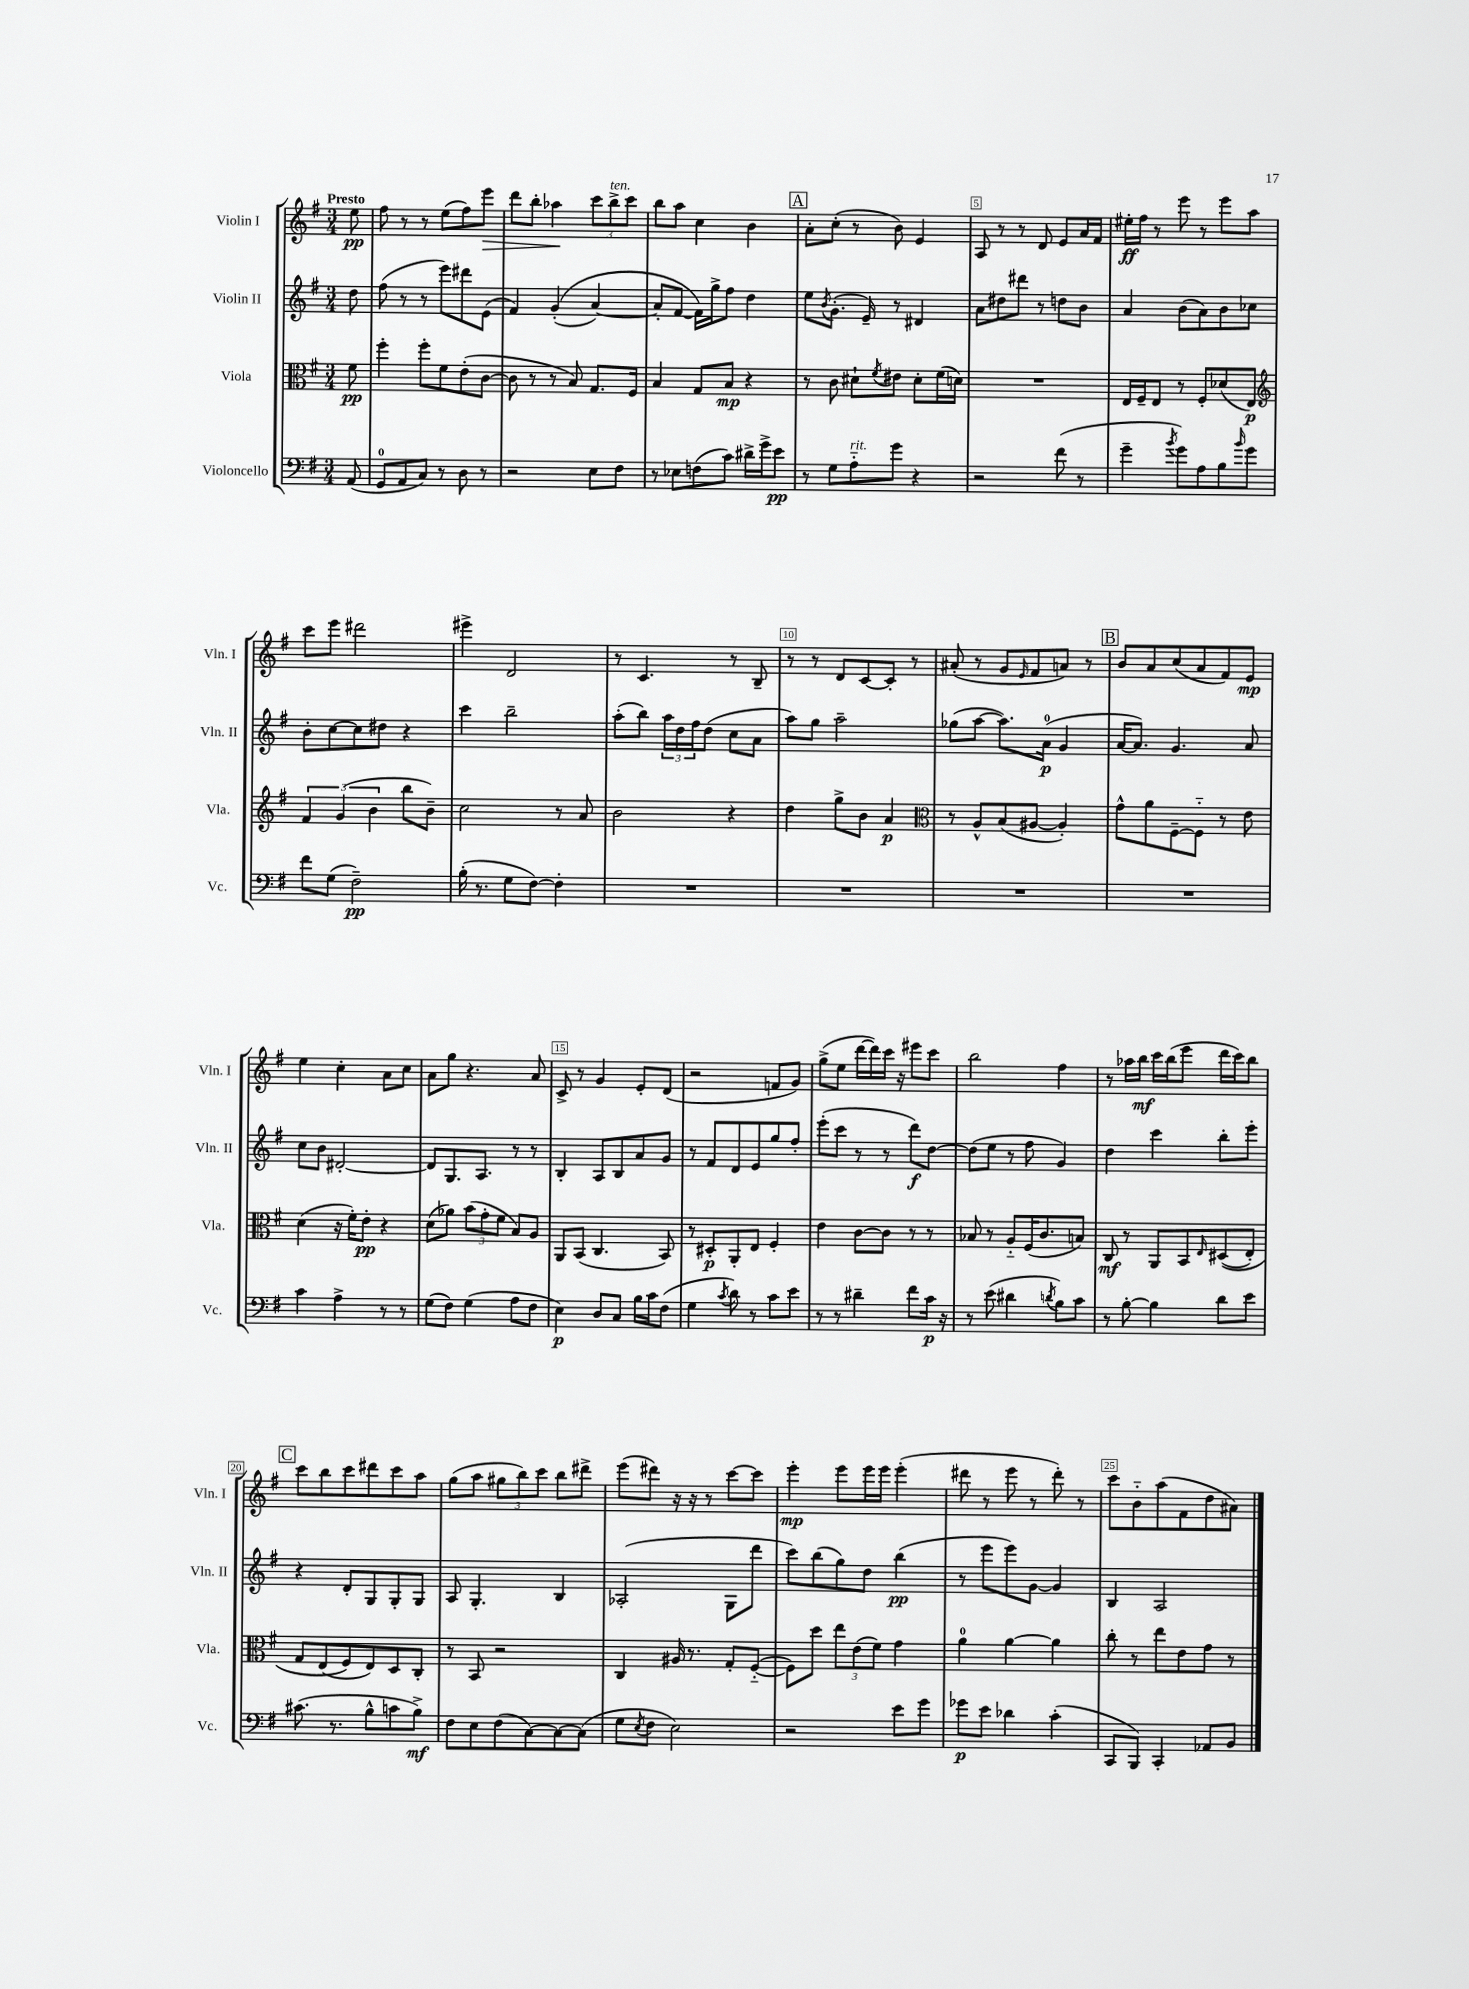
<<
\new StaffGroup <<
\new Staff = "s0" \with { instrumentName = "Violin I" shortInstrumentName = "Vln. I" } {
    \clef treble \key g \major \numericTimeSignature \time 3/4 \partial 8 \tempo "Presto"
    e''8\pp |
    fis''8 r8 r8 e''8( fis''8) e'''8\> |
    d'''8 b''8-. aes''4\! \tuplet 3/2 { c'''8 b''8->^\markup { \italic "ten." } c'''8 } |
    b''8 a''8 c''4 b'4 |
    \mark \markup { \box "A" } a'8-. c''8-.( r8 b'8) e'4 |
    a8 r8 r8 d'8 e'8 a'16 fis'16 |
    eis''16-.\ff fis''16 r8 e'''8 r8 e'''8 a''8 |
    c'''8 e'''8 dis'''2 |
    eis'''4-> d'2 |
    r8 c'4. r8 b8-- |
    r8 r8 d'8 c'8~ c'8-. r8 |
    ais'8-.( r8 g'8 \grace { e'16 } fis'8 a'8) r8 |
    \mark \markup { \box "B" } b'8 a'8 c''8( a'8 fis'8) e'8\mp |
    e''4 c''4-. a'8 c''8 |
    a'8 g''8 r4. a'8 |
    c'8-> r8 g'4 e'8-. d'8( |
    r2 f'8 g'8) |
    g''8->( e''8 d'''16~ d'''16) c'''16 r16 eis'''8 c'''8 |
    b''2 fis''4 |
    r8 aes''16 b''16\mf c'''16 b''16( e'''8 d'''16 c'''16) b''8 |
    \mark \markup { \box "C" } c'''8 b''8 c'''8 dis'''8 c'''8 a''8 |
    g''8( a''8 \tuplet 3/2 { gis''8 b''8) c'''8 } b''8 dis'''8-> |
    e'''8( dis'''8) r16 r16 r8 c'''8~ c'''8 |
    e'''4-.\mp e'''8 e'''16 e'''16 e'''4-.( |
    dis'''8 r8 e'''8 r8 dis'''8-.) r8 |
    c'''8 b'8-_ a''8( fis'8 d''8 ais'8) \bar "|." |
}
\new Staff = "s1" \with { instrumentName = "Violin II" shortInstrumentName = "Vln. II" } {
    \clef treble \key g \major \numericTimeSignature \time 3/4 \partial 8
    d''8 |
    fis''8( r8 r8 e'''8) dis'''8 e'8( |
    fis'4) g'4-.(\( a'4~) |
    a'8-. fis'8~ fis'16\) g''16-> fis''8 d''4 |
    \mark \markup { \box "A" } e''8 \acciaccatura { b'8 } g'8.-.( e'16--) r8 dis'4 |
    a'8 dis''8 dis'''8 r8 d''8 b'8 |
    a'4 b'8( a'8) b'8 ces''8 |
    b'8-. c''8~ c''8 dis''8 r4 |
    c'''4 b''2-- |
    a''8-.( b''8) \tuplet 3/2 { a''16 d''16 fis''16 } d''8( c''8 a'8 |
    a''8) g''8 a''2-- |
    ges''8( a''8~ a''8.) a'16-0\p( g'4 |
    \mark \markup { \box "B" } a'16~ a'8.) g'4. a'8 |
    c''8 b'8 dis'2~-. |
    dis'8 g8. a8. r8 r8 |
    b4-. a8 b8 a'8 g'8 |
    r8 fis'8 d'8 e'8 g''8 fis''8-. |
    e'''8-.( c'''8 r8 r8 d'''8\f) d''8~ |
    d''8( e''8 r8 fis''8 g'4) |
    d''4 c'''4 b''8-. e'''8-. |
    \mark \markup { \box "C" } r4 d'8-. g8 g8-. g8 |
    a8 g4.-. b4 |
    aes2-.( g8 d'''8 |
    c'''8) b''8( g''8) d''8 b''4\pp( |
    r8 e'''8 e'''8) g'8~ g'4 |
    b4 a2 \bar "|." |
}
\new Staff = "s2" \with { instrumentName = "Viola" shortInstrumentName = "Vla." } {
    \clef alto \key g \major \numericTimeSignature \time 3/4 \partial 8
    fis'8\pp |
    fis''4-. fis''8-. fis'8 e'8-.( c'8~ |
    c'8 r8 r8 b8) g8. fis16 |
    b4 g8 b8\mp r4 |
    \mark \markup { \box "A" } r8 c'8 dis'8-! \acciaccatura { fis'8 } eis'8 dis'8-. fis'16( d'16) |
    R2. |
    e16 fis16-- e8 r8 fis8-. des'8( e8\p) |
    \clef treble \tuplet 3/2 { fis'4 g'4( b'4 } b''8 b'8--) |
    c''2 r8 a'8 |
    b'2 r4 |
    d''4 g''8-> b'8 a'4\p |
    \clef alto r8 a8-^ b8( ais8~ ais4-.) |
    \mark \markup { \box "B" } g'8-^ a'8 fis8~-- fis8-_ r8 e'8 |
    d'4( r16 fis'16-.) e'8-.\pp r4 |
    d'8( aes'8) \tuplet 3/2 { b'8( g'8-. fis'8 } b8) a8 |
    a,8 b,8( c4. b,8) |
    r8 dis8-.\p a,8-. e8 fis4-. |
    e'4 c'8~ c'8 r8 r8 |
    bes8 r8 a8-_ fis16( c'8. b8) |
    c8\mf r8 a,8 b,8 \grace { e16 } dis8(\( e8-.) |
    \mark \markup { \box "C" } g8 e8( fis8\) e8) d8 c8-. |
    r8 b,8 r2 |
    c4 ais16 r8. g8-. fis8~-_( |
    fis8) d''8 \tuplet 3/2 { e''8 e'8( fis'8) } g'4 |
    a'4-0 a'4~ a'4 |
    c''8-. r8 e''8 e'8 g'8 r8 \bar "|." |
}
\new Staff = "s3" \with { instrumentName = "Violoncello" shortInstrumentName = "Vc." } {
    \clef bass \key g \major \numericTimeSignature \time 3/4 \partial 8
    a,8( |
    g,8-0 a,8 c8) r8 d8 r8 |
    r2 e8 fis8 |
    r8 ees8 f8( c'8) dis'16-> g'16-> e'8\pp |
    \mark \markup { \box "A" } r8 g8 a8-_^\markup { \italic "rit." } g'8 r4 |
    r2 fis'8( r8 |
    g'4-- \acciaccatura { b'8 } g'8) a8 b8 \grace { b'16 } g'8 |
    fis'8 g8( fis2--\pp) |
    b16-.( r8. g8 fis8~) fis4-. |
    R2. |
    R2. |
    R2. |
    \mark \markup { \box "B" } R2. |
    c'4 a4-> r8 r8 |
    g8( fis8) g4( a8 fis8 |
    e4\p) d8 c8 b16 c'16 fis8( |
    g4 \acciaccatura { c'8 } d'8) r8 c'8 e'8 |
    r8 r8 dis'4-- fis'8 c'16\p r16 |
    r8 e'8( dis'4 \acciaccatura { d'8 } b8) c'8 |
    r8 b8~-. b4 d'8 e'8 |
    \mark \markup { \box "C" } cis'8.( r8. b8-^ c'8 b8->\mf) |
    fis8 e8 fis8( c8~) c8~ c8( |
    g8 \acciaccatura { e8 } fis8 e2) |
    r2 e'8 g'8 |
    ges'8\p e'8 des'4 c'4-.( |
    c,8 b,,8) c,4-. aes,8 b,8 \bar "|." |
}
>>
>>
\layout { \context { \Score \override BarNumber.break-visibility = ##(#f #t #t) barNumberVisibility = #(every-nth-bar-number-visible 5) \override BarNumber.stencil = #(make-stencil-boxer 0.1 0.3 ly:text-interface::print) } }
